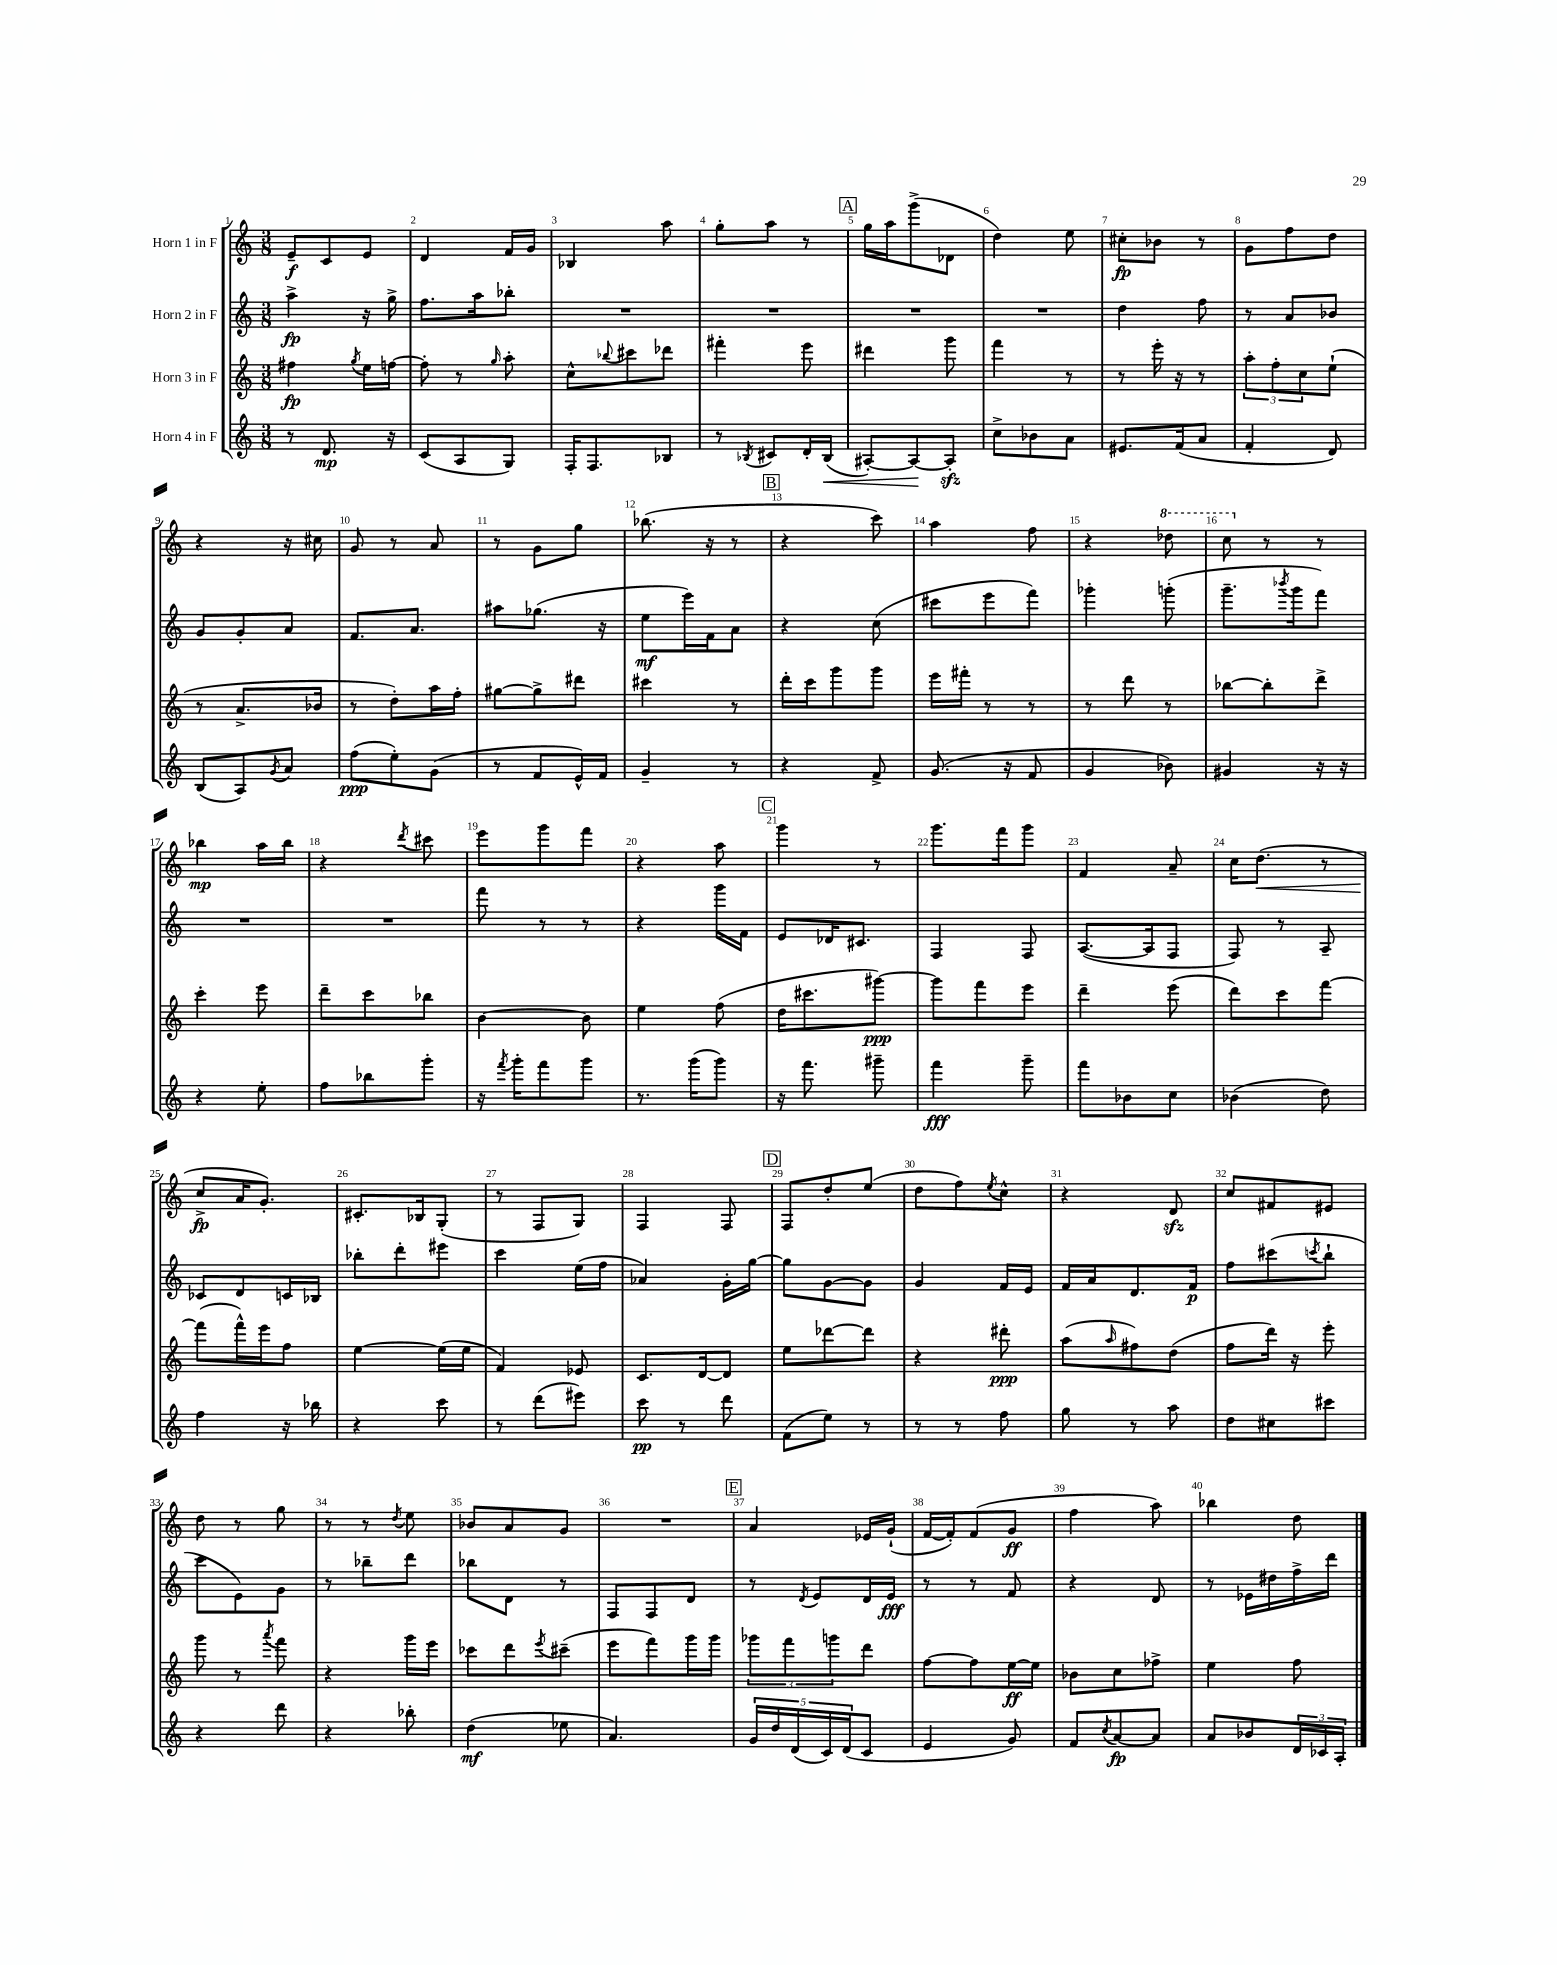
<<
\new StaffGroup <<
\new Staff = "s0" \with { instrumentName = "Horn 1 in F" } {
    \clef treble \key c \major \numericTimeSignature \time 3/8
    e'8--\f c'8 e'8 |
    d'4 f'16 g'16 |
    bes4 a''8 |
    g''8-. a''8 r8 |
    \mark \markup { \box "A" } g''16 a''16 g'''8->( des'8 |
    d''4) e''8 |
    cis''8-.\fp bes'8 r8 |
    g'8 f''8 d''8 |
    r4 r16 cis''16 |
    g'8 r8 a'8 |
    r8 g'8 g''8 |
    bes''8.( r16 r8 |
    \mark \markup { \box "B" } r4 c'''8) |
    a''4 f''8 |
    r4 \ottava #1 des'''8 |
    c'''8 \ottava #0 r8 r8 |
    bes''4\mp a''16 bes''16 |
    r4 \acciaccatura { d'''8 } cis'''8 |
    e'''8 g'''8 f'''8 |
    r4 a''8 |
    \mark \markup { \box "C" } g'''4 r8 |
    g'''8. f'''16 g'''8 |
    f'4 a'8-- |
    c''16 d''8.\<( r8 |
    c''8->\fp\! a'16 g'8.-.) |
    cis'8.-. bes16 g8-.( |
    r8 f8 g8) |
    f4 f8 |
    \mark \markup { \box "D" } f8 d''8-. e''8( |
    d''8 f''8) \acciaccatura { e''8 } c''8-^ |
    r4 d'8\sfz |
    c''8 fis'8 eis'8 |
    d''8 r8 g''8 |
    r8 r8 \acciaccatura { d''8 } e''8 |
    bes'8 a'8 g'8 |
    R4. |
    \mark \markup { \box "E" } a'4 ees'16 g'16-!( |
    f'16~ f'16-.) f'8( g'8\ff |
    f''4 a''8) |
    bes''4 d''8 \bar "|." |
}
\new Staff = "s1" \with { instrumentName = "Horn 2 in F" } {
    \clef treble \key c \major \numericTimeSignature \time 3/8
    a''4->\fp r16 g''16-> |
    f''8. a''16 bes''8-. |
    R4. |
    R4. |
    \mark \markup { \box "A" } R4. |
    R4. |
    d''4 f''8 |
    r8 a'8 bes'8 |
    g'8 g'8-. a'8 |
    f'8. a'8. |
    ais''8 ges''8.( r16 |
    e''8\mf e'''16) f'16 a'8 |
    \mark \markup { \box "B" } r4 c''8( |
    cis'''8 e'''8 f'''8) |
    ges'''4-. g'''8-.( |
    g'''8.-- \acciaccatura { bes'''8 } g'''16 f'''8) |
    R4. |
    R4. |
    f'''8 r8 r8 |
    r4 g'''16 f'16 |
    \mark \markup { \box "C" } e'8 des'16 cis'8. |
    f4 f8 |
    a8.~( a16 f8 |
    f8) r8 a8-- |
    ces'8 d'8 c'16 bes16 |
    bes''8-. d'''8-. eis'''8 |
    c'''4 e''16( f''16 |
    aes'4) g'16-. g''16~ |
    \mark \markup { \box "D" } g''8 g'8~ g'8 |
    g'4 f'16 e'16 |
    f'16 a'16 d'8. f'16\p |
    f''8 cis'''8( \acciaccatura { c'''8 } b''8-! |
    c'''8 e'8) g'8 |
    r8 bes''8-- d'''8 |
    bes''8 d'8 r8 |
    f8 f8 d'8 |
    \mark \markup { \box "E" } r8 \acciaccatura { d'8 } e'8 d'16 e'16\fff |
    r8 r8 f'8 |
    r4 d'8 |
    r8 ees'16 dis''16 f''16-> d'''16 \bar "|." |
}
\new Staff = "s2" \with { instrumentName = "Horn 3 in F" } {
    \clef treble \key c \major \numericTimeSignature \time 3/8
    fis''4\fp \acciaccatura { g''8 } e''16 f''16~ |
    f''8-. r8 \grace { g''16 } a''8-. |
    c''8-^ \appoggiatura { bes''8 } cis'''8 des'''8 |
    fis'''4-. e'''8 |
    \mark \markup { \box "A" } dis'''4 g'''8 |
    f'''4 r8 |
    r8 e'''16-. r16 r8 |
    \tuplet 3/2 { a''8-. f''8-. c''8 } e''8-!( |
    r8 a'8.-> bes'16 |
    r8 d''8-.) a''16 f''16-. |
    gis''8~ gis''8-> dis'''8 |
    cis'''4 r8 |
    \mark \markup { \box "B" } d'''16-. c'''16 g'''8 g'''8 |
    e'''16 fis'''16-. r8 r8 |
    r8 d'''8 r8 |
    bes''8~ bes''8-. d'''8-> |
    c'''4-. e'''8 |
    d'''8-- c'''8 bes''8 |
    b'4~ b'8 |
    e''4 f''8( |
    \mark \markup { \box "C" } d''16 cis'''8. gis'''8~\ppp) |
    gis'''8 f'''8 e'''8 |
    d'''4-- e'''8( |
    d'''8) c'''8 f'''8~ |
    f'''8( f'''16-^) e'''16 f''8 |
    e''4~ e''16( e''16 |
    f'4) ees'8 |
    c'8. d'16~ d'8 |
    \mark \markup { \box "D" } e''8 des'''8~ des'''8 |
    r4 dis'''8-.\ppp |
    a''8( \grace { a''16 } fis''8) d''8( |
    f''8 d'''16) r16 e'''8-. |
    g'''8 r8 \acciaccatura { a'''8 } f'''8 |
    r4 g'''16 e'''16 |
    ces'''8 d'''8 \acciaccatura { e'''8 } cis'''8--( |
    e'''8 f'''8) g'''16 g'''16 |
    \mark \markup { \box "E" } \tuplet 3/2 { ges'''8 f'''8 g'''8 } d'''8 |
    f''8~ f''8 e''16~\ff e''16 |
    bes'8 c''8 fes''8-> |
    e''4 f''8 \bar "|." |
}
\new Staff = "s3" \with { instrumentName = "Horn 4 in F" } {
    \clef treble \key c \major \numericTimeSignature \time 3/8
    r8 d'8.\mp r16 |
    c'8( a8 g8) |
    f16-. f8. bes8 |
    r8 \acciaccatura { bes8 } cis'8 d'16-. bes16\<( |
    \mark \markup { \box "A" } ais8~-.) ais8~\! ais8-.\sfz |
    c''8-> bes'8 a'8 |
    eis'8. f'16( a'8 |
    f'4-. d'8) |
    b8( a8) \acciaccatura { g'8 } a'8 |
    f''8\ppp( e''8-.) g'8( |
    r8 f'8 e'16-^) f'16 |
    g'4-- r8 |
    \mark \markup { \box "B" } r4 f'8-> |
    g'8.( r16 f'8 |
    g'4 bes'8) |
    gis'4 r16 r16 |
    r4 e''8-. |
    f''8 bes''8 g'''8-. |
    r16 \acciaccatura { f'''8 } g'''16-. f'''8 g'''8 |
    r8. g'''16( g'''8) |
    \mark \markup { \box "C" } r16 f'''8. gis'''8-- |
    f'''4\fff g'''8-- |
    f'''8 bes'8 c''8 |
    bes'4( d''8) |
    f''4 r16 bes''16 |
    r4 c'''8 |
    r8 d'''8( eis'''8) |
    c'''8\pp r8 d'''8 |
    \mark \markup { \box "D" } f'8( e''8) r8 |
    r8 r8 f''8 |
    g''8 r8 a''8 |
    d''8 cis''8 cis'''8 |
    r4 d'''8 |
    r4 bes''8-. |
    d''4\mf( ees''8 |
    a'4.) |
    \mark \markup { \box "E" } \tuplet 5/4 { g'16 d''16 d'16( c'16) d'16( } c'8 |
    e'4 g'8) |
    f'8 \acciaccatura { c''8 } a'8~\fp a'8 |
    a'8 bes'8 \tuplet 3/2 { d'16 ces'16 a16-. } \bar "|." |
}
>>
>>
\layout { \context { \Score \override BarNumber.break-visibility = ##(#f #t #t) barNumberVisibility = #all-bar-numbers-visible } }
